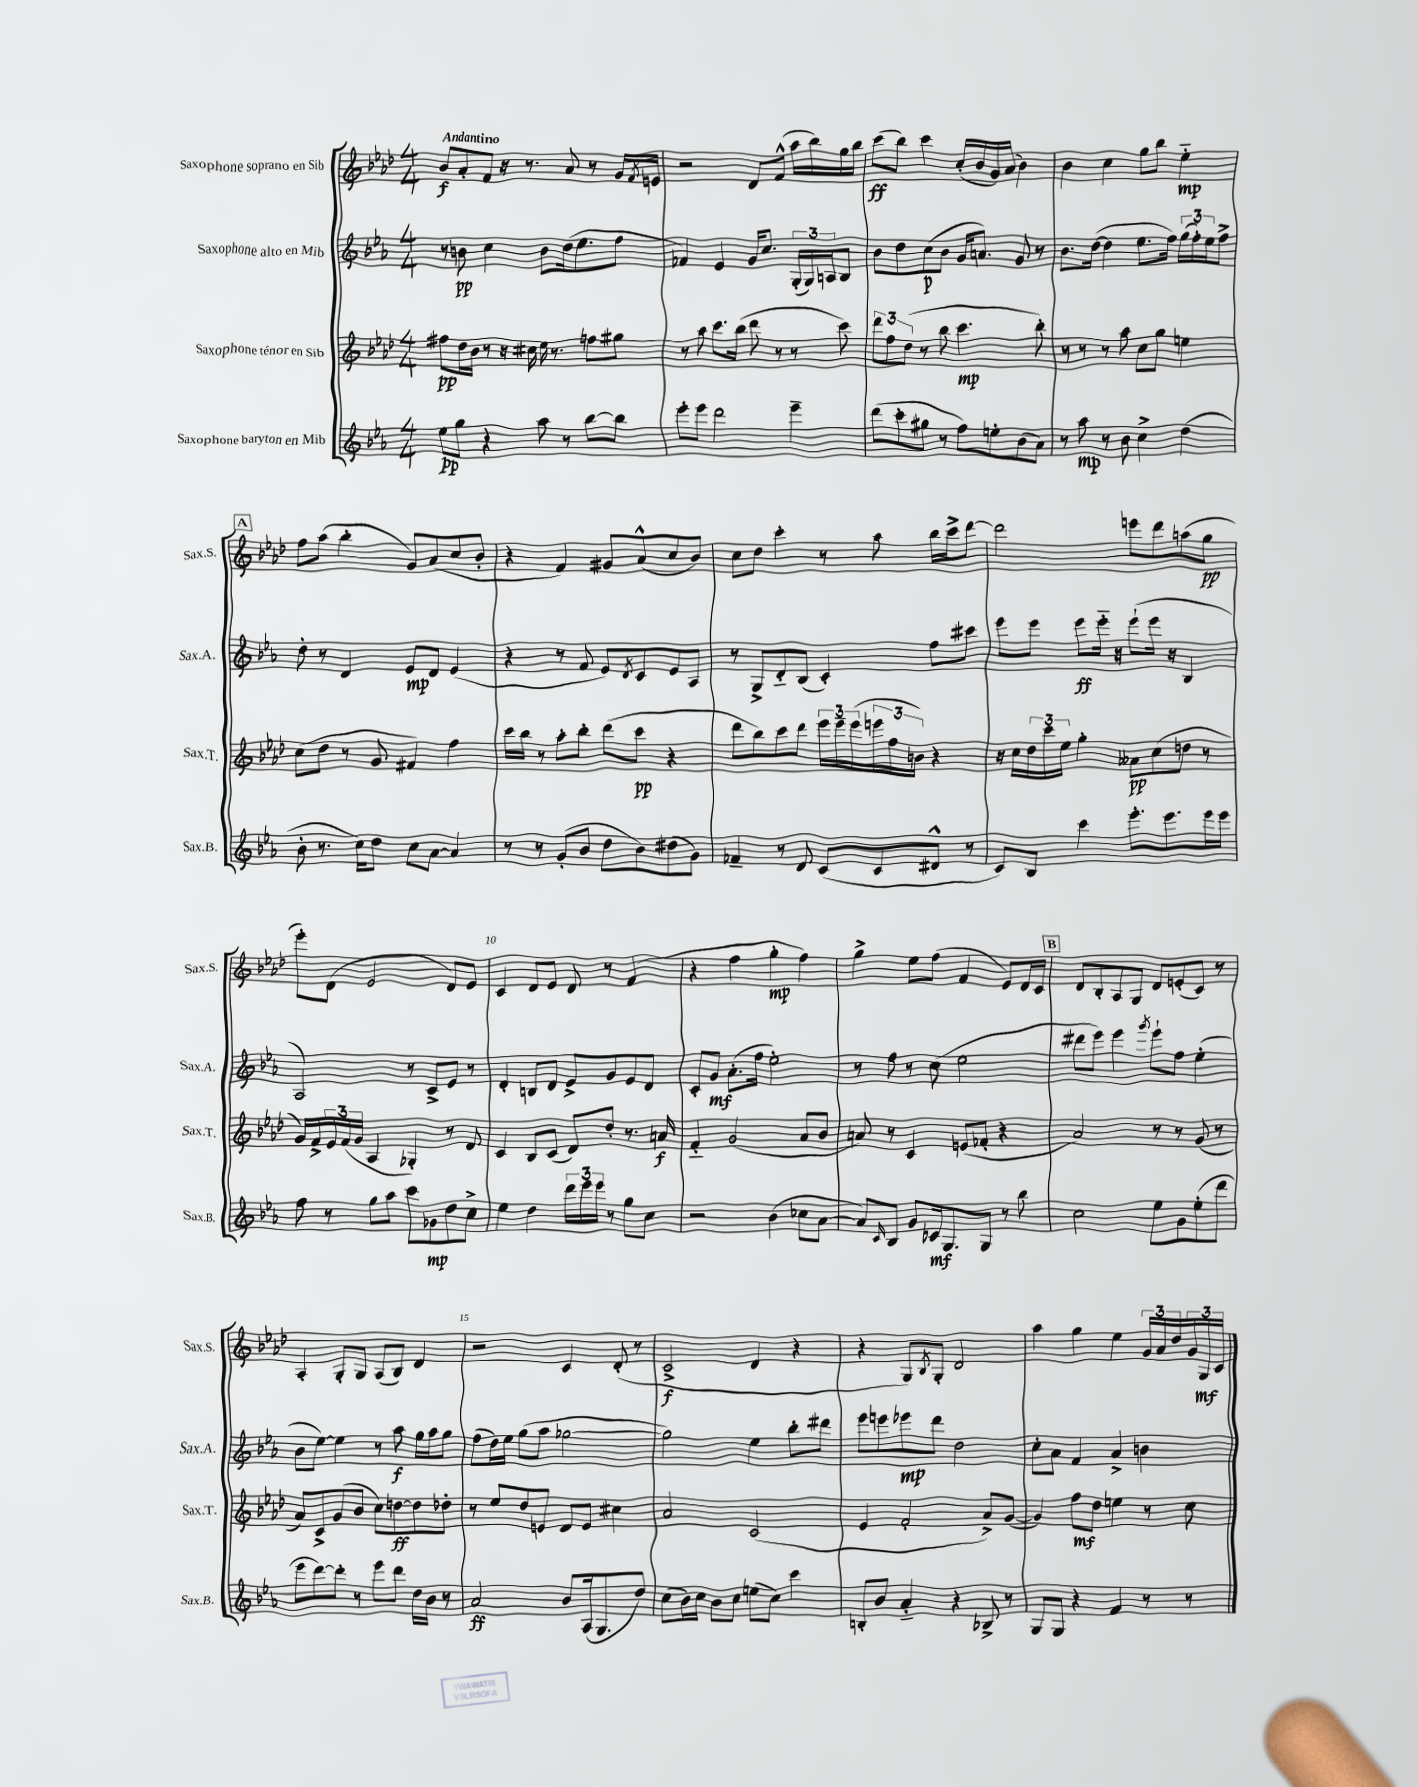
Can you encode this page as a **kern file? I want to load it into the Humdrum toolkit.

**kern	**dynam	**kern	**dynam	**kern	**dynam	**kern	**dynam
*part4	*part4	*part3	*part3	*part2	*part2	*part1	*part1
*staff4	*staff4	*staff3	*staff3	*staff2	*staff2	*staff1	*staff1
*I"Saxophone baryton en Mib	*	*I"Saxophone ténor en Sib	*	*I"Saxophone alto en Mib	*	*I"Saxophone soprano en Sib	*
*I'Sax.B.	*	*I'Sax.T.	*	*I'Sax.A.	*	*I'Sax.S.	*
*clefG2	*	*clefG2	*	*clefG2	*	*clefG2	*
*k[b-e-a-]	*	*k[b-e-a-d-]	*	*k[b-e-a-]	*	*k[b-e-a-d-]	*
*M4/4	*	*M4/4	*	*M4/4	*	*M4/4	*
=1	=1	=1	=1	=1	=1	=1	=1
!	!	!	!	!	!	!LO:TX:a:B:t=Andantino	!
8ee-\L	pp	8ff#X\L	pp	8r	.	8b-/L	f
8gg\J	.	16dd-\L	.	8bn\	pp	8a-'/	.
.	.	16b-\JJ	.	.	.	.	.
4r	.	8r	.	4cc\	.	8f/J	.
.	.	16r	.	.	.	16r	.
.	.	16cc#X\	.	.	.	8.r	.
8aa-\	.	16ee-\	.	8b\L	.	.	.
.	.	8.r	.	.	.	.	.
8r	.	.	.	(16dd\k	.	8a-/	.
.	.	.	.	8.ee-\	.	.	.
[8bb-\L	.	8ffn\L	.	.	.	8r	.
8bb-\J]	.	8gg#X\J	.	8ff\J	.	16g/LL	.
.	.	.	.	.	.	8qf/	.
.	.	.	.	.	.	16en/JJ	.
=2	=2	=2	=2	=2	=2	=2	=2
8eee-'\L	.	8r	.	4f-X/)	.	2r	.
8eee-\J	.	8aa-\	.	.	.	.	.
2ddd\	.	8.ccc\L	.	4e-/	.	.	.
.	.	(16bb-\Jk	.	.	.	.	.
.	.	8ddd-\	.	16g/KL	.	8d-/L	.
.	.	.	.	8.cc/J	.	.	.
.	.	8r	.	.	.	(8f^^/J	.
4eee-~\	.	8r	.	(24G'/LL	.	16aa-\LL	.
.	.	.	.	24G/)	.	.	.
.	.	.	.	.	.	16bb-\)	.
.	.	.	.	24An/J	.	.	.
.	.	8ccc\)	.	8B-/J	.	16gg\	.
.	.	.	.	.	.	16bb-\JJ	.
=3	=3	=3	=3	=3	=3	=3	=3
(8ddd\L	.	12ddd-\L	.	8b-\L	.	(8ccc\L	ff
.	.	12ff\	.	.	.	.	.
8ccc'\	.	.	.	8dd\	.	8bb-\J)	.
.	.	(12dd-\J	.	.	.	.	.
8gg#X\J	.	8r	.	(8cc\	p	4ccc\	.
8r	.	8bb-\	.	8b-\J	.	.	.
8ff\L)	.	4.ccc\	mp	16g/KL	.	(16cc'/LL	.
.	.	.	.	8.an/J)	.	16b-/	.
8een'\	.	.	.	.	.	16g/)	.
.	.	.	.	.	.	(16a-/JJ	.
(8b-\	.	.	.	8g/	.	4b-\)	.
8a-\J)	.	8bb-'\)	.	8r	.	.	.
=4	=4	=4	=4	=4	=4	=4	=4
8r	.	8r	.	8.b-\L	.	4b-\	.
8aa-\	mp	8r	.	.	.	.	.
.	.	.	.	([16dd\Jk	.	.	.
8r	.	8r	.	4dd\]	.	4cc\	.
8b-\	.	8aa-\	.	.	.	.	.
4cc^\	.	8cc\L	.	8.ee-\L	.	8gg\L	.
.	.	8gg\J	.	.	.	8bb-\J	.
.	.	.	.	16ff\Jk)	.	.	.
(4dd\	.	4een\	.	(24gg\LL	.	4ee-\	mp
.	.	.	.	24ff'\)	.	.	.
.	.	.	.	24ee-\J	.	.	.
.	.	.	.	8ff^\J	.	.	.
!!LO:LB:g=z
!!LO:REH:place=s1:t=A
=5	=5	=5	=5	=5	=5	=5	=5
8b-'\	.	(8cc\L	.	8dd'\	.	8ff\L	.
8.r	.	8dd-\J	.	8r	.	(8aa-\J	.
.	.	8r	.	4d/	.	4bb-'\	.
16cc\KL)	.	.	.	.	.	.	.
8dd\J	.	8g/	.	.	.	.	.
8cc\L	.	4f#X/)	.	8e-/L	mp	8g/L)	.
[8a-\J	.	.	.	8d/J	.	(8a-/	.
4a-/]	.	4ff\	.	(4e-/	.	8cc/	.
.	.	.	.	.	.	8b-'/J	.
=6	=6	=6	=6	=6	=6	=6	=6
8r	.	16ccc\LL	.	4r	.	4r	.
.	.	16bb-\JJ	.	.	.	.	.
8r	.	8r	.	.	.	.	.
(8g'/L	.	8aa-'\L	.	8r	.	4f/)	.
8b-/J	.	8bb-'\J	.	8f/	.	.	.
8dd\L	.	(8ddd-\L	.	8e-/L)	.	8g#X/L	.
.	.	.	.	8qd/	.	.	.
8b-\)	.	8ccc\J	pp	8c/	.	(8a-^^/	.
(8dd#X\	.	4r	.	8e-/	.	8cc/	.
8g\J)	.	.	.	8A-/J	.	8b-/J)	.
=7	=7	=7	=7	=7	=7	=7	=7
4f-X~/	.	8ddd-\L	.	8r	.	8cc\L	.
.	.	8bb-\)	.	8G^/L	.	8dd-\J	.
8r	.	8ccc\	.	8d/	.	4ccc'\	.
8d/	.	8ddd-\J	.	(8B-/J	.	.	.
(8c/L	.	24eee-\LL	.	4c'/)	.	8r	.
.	.	24eee-~\	.	.	.	.	.
.	.	(24eee-\	.	.	.	.	.
8c/	.	24eeen\	.	.	.	8aa-\	.
.	.	24ff\	.	.	.	.	.
.	.	24bn\JJ)	.	.	.	.	.
8d#X^^/J	.	4r	.	8ff\L	.	16bb-\LL	.
.	.	.	.	.	.	16ccc^\J	.
8r	.	.	.	8ccc#X\J	.	[8ddd-\J	.
=8	=8	=8	=8	=8	=8	=8	=8
8c/L)	.	16r	.	8eee-\L	.	2ddd-\]	.
.	.	16cc\LL	.	.	.	.	.
8B-/J	.	24dd-\	.	8eee-\J	.	.	.
.	.	24ccc\	.	.	.	.	.
.	.	24ee-\JJ	.	.	.	.	.
4ccc\	.	4gg'\	.	8eee-\L	ff	.	.
.	.	.	.	16eee-\Jk	.	.	.
.	.	.	.	16r	.	.	.
8.eee-'\L	.	8a--X\L	pp	(8eee-`\L	.	8eeen\L	.
.	.	(8cc\	.	16eee-\Jk	.	8ddd-\	.
8.eee-\	.	.	.	16r	.	.	.
.	.	8ddn\J	.	4B-/	.	(8aan\	.
16eee-\L	.	8r	.	.	.	8gg\J	pp
16eee-\JJ	.	.	.	.	.	.	.
!!LO:LB:g=z
=9	=9	=9	=9	=9	=9	=9	=9
8ff\	.	16g/LL)	.	2A-/)	.	8eee-'\L)	.
.	.	16f^/	.	.	.	.	.
8r	.	24e-/	.	.	.	(8d-\J	.
.	.	(24f/	.	.	.	.	.
.	.	24g/JJ	.	.	.	.	.
8gg\L	.	4A-/	.	.	.	2e-/	.
8aa-\J	.	.	.	.	.	.	.
8ccc\L	.	4G-X'/)	.	8r	.	.	.
8g-X\	mp	.	.	8c^/L	.	.	.
8dd\	.	8r	.	8e-/J	.	8d-/L)	.
8cc^\J	.	8d-/	.	8r	.	8e-/J	.
=10	=10	=10	=10	=10	=10	=10	=10
4ee-\	.	4c/	.	4d'/	.	4c/	.
4dd\	.	8B-/L	.	8Bn/L	.	8d-/L	.
.	.	(8c/J	.	8d/J	.	8e-/J	.
24ddd\LL	.	8d-/L)	.	8e-^/L	.	8d-/	.
24eee-\	.	.	.	.	.	.	.
24eee-\JJ	.	.	.	.	.	.	.
8r	.	8dd-'/J	.	8g/	.	8r	.
8gg\L	.	8.r	.	8e-/	.	(4f/	.
8cc\J	.	.	.	8d/J	.	.	.
.	.	16an/	f	.	.	.	.
=11	=11	=11	=11	=11	=11	=11	=11
2r	.	4f/	.	8c'/L	.	4r	.
.	.	.	.	8g/J	mf	.	.
.	.	(2g/	.	(8.a-'\L	.	4ff\	.
.	.	.	.	16ff\Jk	.	.	.
(4b-\	.	.	.	2ee-'\)	.	4gg'\	mp
8cc-X\L	.	8a-/L	.	.	.	4ff\)	.
[8a-\J	.	8b-/J	.	.	.	.	.
=12	=12	=12	=12	=12	=12	=12	=12
8a-/L])	.	8an/)	.	8r	.	4gg^\	.
16qqc/	.	.	.	.	.	.	.
8B-/J	.	8r	.	8ff\	.	.	.
8g/L	.	4c/	.	8r	.	8ee-\L	.
16c-X/k	mf	.	.	(8cc\	.	(8ff\J	.
8.G/	.	.	.	.	.	.	.
.	.	(8en/L	.	2ee-\	.	4f/	.
8G/J	.	8f-X'/J	.	.	.	.	.
8r	.	4r	.	.	.	8e-/L)	.
8bb-\	.	.	.	.	.	16d-/L	.
.	.	.	.	.	.	16c/JJ	.
!!LO:REH:place=s1:t=B
=13	=13	=13	=13	=13	=13	=13	=13
2cc\	.	2a-/)	.	8ddd#X\L	.	8d-/L	.
.	.	.	.	8eee-\J)	.	8B-'/	.
.	.	.	.	4eee-\	.	8A-/	.
.	.	.	.	.	.	8G/J	.
.	.	.	.	8qggg/	.	.	.
8ee-\L	.	8r	.	8eee-`\L	.	8d-/L	.
8g\	.	8r	.	8ff\J	.	(8en'/	.
(8ee-'\	.	(8g/	.	(4ee-'\	.	8c/J)	.
8ddd\J	.	8r	.	.	.	8r	.
!!LO:LB:g=z
=14	=14	=14	=14	=14	=14	=14	=14
8eee-\L	.	8a-/L)	.	8b-\L	.	4A-'/	.
[8ddd\)	.	8c^/	.	[8ee-\J)	.	.	.
8ddd'\J]	.	(8g/	.	4ee-\]	.	8G'/L	.
8r	.	8b-/J	.	.	.	8G/J	.
8eee-\L	.	8cc\L)	.	8r	.	(8A-/L	.
8ddd\J	.	[8ddn\	ff	8aa-\	f	8B-/J)	.
16dd\LL	.	8dd\]	.	16gg\LL	.	4d-/	.
16b-\JJ	.	.	.	16aa-\J	.	.	.
8r	.	8dd-X'\J	.	8gg\J	.	.	.
=15	=15	=15	=15	=15	=15	=15	=15
2a-/	ff	8r	.	(8ff\L	.	2r	.
.	.	8ee-/L	.	16dd\L)	.	.	.
.	.	.	.	16ee-\JJ	.	.	.
.	.	8dd-/	.	(8gg\L	.	.	.
.	.	8en/J	.	8aa-\J	.	.	.
8b-/L	.	8d-/L	.	[2gg-X\	.	4c/	.
(16A-/k	.	8e/J	.	.	.	.	.
8.G/	.	.	.	.	.	.	.
.	.	4cc#X\	.	.	.	(8d-'/	.
8dd/J)	.	.	.	.	.	8r	.
=16	=16	=16	=16	=16	=16	=16	=16
(8cc\L	.	2a-/	.	2gg-\])	.	2c^/	f
16b-\L)	.	.	.	.	.	.	.
16cc\JJ	.	.	.	.	.	.	.
8b-\L	.	.	.	.	.	.	.
8cc\J	.	.	.	.	.	.	.
(8een\L	.	(2c/	.	4ee-\	.	4d-/	.
8cc\J)	.	.	.	.	.	.	.
4ccc\	.	.	.	8bb-'\L	.	4r	.
.	.	.	.	8ddd#X\J	.	.	.
=17	=17	=17	=17	=17	=17	=17	=17
8Bn'/L	.	4e-/	.	8eee-\L	.	4r	.
8b-/J	.	.	.	8eeen\	.	.	.
4a-/	.	2f'/	.	8eee-X\	mp	8G/L)	.
.	.	.	.	.	.	8qB-/	.
.	.	.	.	8ddd\J	.	8G'/J	.
4r	.	.	.	2dd\	.	2d-/	.
8B-X^/	.	8a-^/L)	.	.	.	.	.
8r	.	([8g/J	.	.	.	.	.
=18	=18	=18	=18	=18	=18	=18	=18
8G/L	.	4g/])	.	8cc'\L	.	4aa-\	.
8G/J	.	.	.	8a-\J	.	.	.
4r	.	8ff\L	mf	4f/	.	4gg\	.
.	.	8dd-\J	.	.	.	.	.
4f/	.	4een\	.	4a-^/	.	4ee-\	.
8r	.	8r	.	4bn\	.	24g/LL	.
.	.	.	.	.	.	24a-/	.
.	.	.	.	.	.	24dd-/	.
8r	.	8cc\	.	.	.	24g/	.
.	.	.	.	.	.	24G/	mf
.	.	.	.	.	.	24c/JJ	.
==	==	==	==	==	==	==	==
*-	*-	*-	*-	*-	*-	*-	*-
